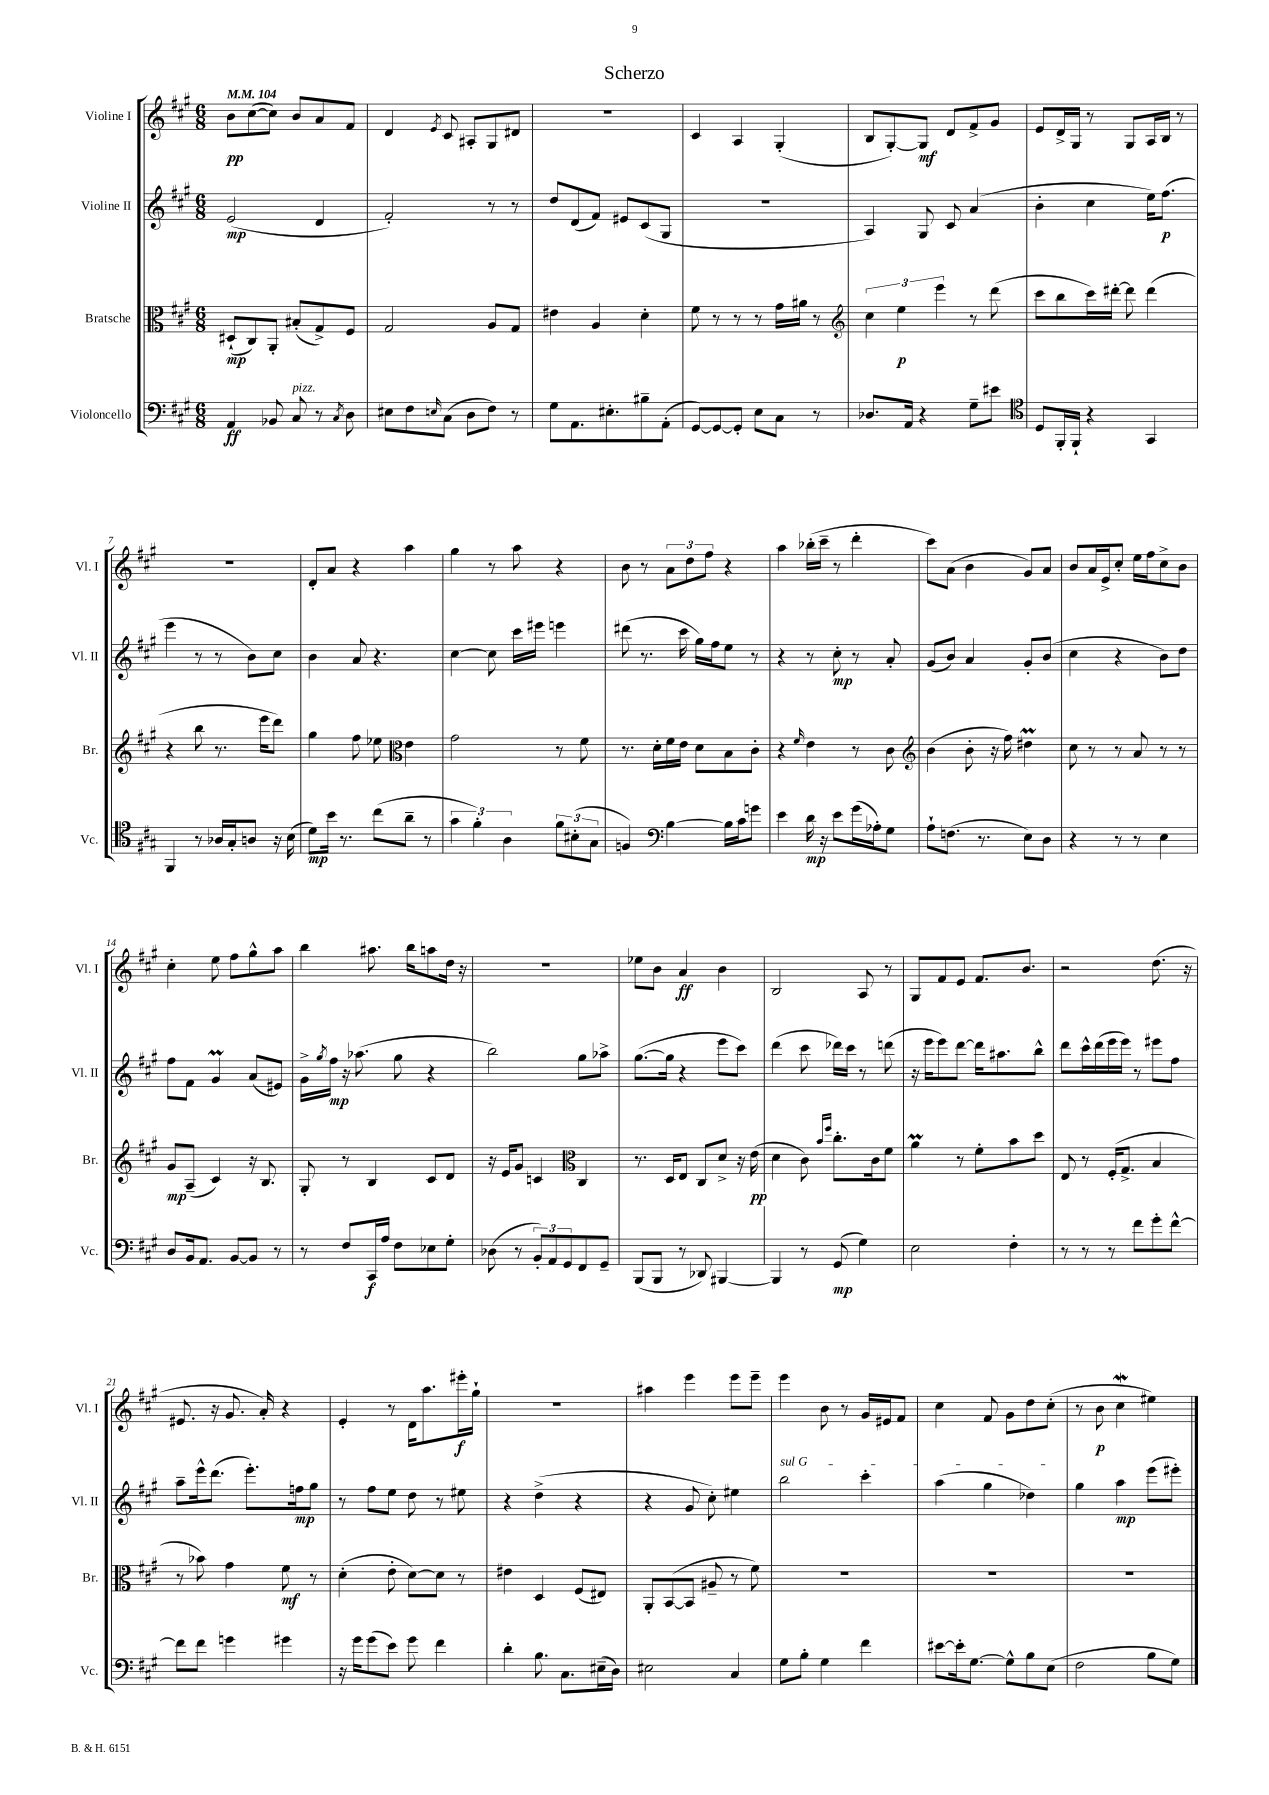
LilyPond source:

\header { title = "Scherzo" }
<<
\new StaffGroup <<
\new Staff = "s0" \with { instrumentName = "Violine I" shortInstrumentName = "Vl. I" } {
    \clef treble \key a \major \numericTimeSignature \time 6/8 \tempo 4 = 104
    b'8\pp cis''8~( cis''8) b'8 a'8 fis'8 |
    d'4 \acciaccatura { e'8 } cis'8 ais8-. gis8 dis'8 |
    R2. |
    cis'4 a4 gis4-.( |
    b8 gis8~-.) gis8\mf d'8 fis'8-> gis'8 |
    e'8 d'16-> gis16 r8 gis8 a16 b16 r8 |
    R2. |
    d'8-. a'8 r4 a''4 |
    gis''4 r8 a''8 r4 |
    b'8 r8 \tuplet 3/2 { a'8 d''8 fis''8 } r4 |
    a''4 bes''16-.( cis'''16-- r8 d'''4-. |
    cis'''8) a'8( b'4 gis'8) a'8 |
    b'8 a'16 e'16-> cis''8-. e''16 fis''16 cis''8-> b'8 |
    cis''4-. e''8 fis''8 gis''8-^ a''8 |
    b''4 ais''8. b''16 a''8 d''16 r16 |
    R2. |
    ees''8 b'8 a'4\ff b'4 |
    b2 a8 r8 |
    gis8 fis'8 e'8 fis'8. b'8. |
    r2 d''8.( r16 |
    eis'8. r16 gis'8. a'16-.) r4 |
    e'4-. r8 d'16 a''8. eis'''16-.\f gis''16-! |
    R2. |
    ais''4 e'''4 e'''8 e'''8-- |
    e'''4 b'8 r8 gis'16 eis'16 fis'8 |
    cis''4 fis'8 gis'8 d''8 cis''8-.( |
    r8 b'8\p cis''4\mordent eis''4) \bar "|." |
}
\new Staff = "s1" \with { instrumentName = "Violine II" shortInstrumentName = "Vl. II" } {
    \clef treble \key a \major \numericTimeSignature \time 6/8
    e'2\mp( d'4 |
    fis'2-.) r8 r8 |
    d''8 d'8( fis'8) eis'8 cis'8( gis8 |
    R2. |
    a4) gis8 cis'8 a'4( |
    b'4-. cis''4 e''16) fis''8.\p( |
    e'''4 r8 r8 b'8) cis''8 |
    b'4 a'8 r4. |
    cis''4~ cis''8 cis'''16 eis'''16 e'''4 |
    dis'''8( r8. cis'''16 gis''16) fis''16 e''8 r8 |
    r4 r8 cis''8-.\mp r8 a'8-. |
    gis'8( b'8) a'4 gis'8-. b'8( |
    cis''4 r4 b'8) d''8 |
    fis''8 fis'8 gis'4\prall a'8( eis'8) |
    gis'16-> \acciaccatura { gis''8 } fis''16\mp r16 aes''8.( gis''8 r4 |
    b''2) gis''8 aes''8-> |
    gis''8.~( gis''16 r4 e'''8 cis'''8) |
    d'''4( cis'''8 des'''16) cis'''16 r8 d'''8( |
    r16 e'''16 e'''8) d'''8~ d'''16 ais''8. b''8-^ |
    d'''8 cis'''16-^ d'''16( e'''16 e'''16) r8 eis'''8 fis''8 |
    a''8-- e'''16-^ d'''8.( e'''8.-.) f''16\mp gis''8 |
    r8 fis''8 e''8 d''8 r8 eis''8 |
    r4 d''4->( r4 |
    r4 gis'8 cis''8-.) eis''4 |
    \once \override TextSpanner.bound-details.left.text = \markup { \italic "sul G" } b''2\startTextSpan cis'''4-. |
    a''4( gis''4 des''4\stopTextSpan) |
    gis''4 a''4\mp e'''8( eis'''8-.) \bar "|." |
}
\new Staff = "s2" \with { instrumentName = "Bratsche" shortInstrumentName = "Br." } {
    \clef alto \key a \major \numericTimeSignature \time 6/8
    dis8-!\mp( cis8) a,8-. bis8-.( gis8->) fis8 |
    gis2 a8 gis8 |
    eis'4 a4 d'4-. |
    fis'8 r8 r8 r8 gis'16 ais'16 r8 |
    \clef treble \tuplet 3/2 { cis''4 e''4\p e'''4 } r8 d'''8( |
    cis'''8 b''8 cis'''16) dis'''16~-. dis'''8 dis'''4( |
    r4 b''8 r8. e'''16 d'''8) |
    gis''4 fis''8 ees''8 \clef alto e'4 |
    gis'2 r8 fis'8 |
    r8. d'16-. fis'16 e'16 d'8 b8 cis'8-. |
    r4 \grace { fis'16 } e'4 r8 cis'8 |
    \clef treble b'4( b'8-. r16 fis''16) dis''4\prall |
    cis''8 r8 r8 a'8 r8 r8 |
    gis'8\mp a8--( cis'4) r16 b8. |
    gis8-. r8 b4 cis'8 d'8 |
    r16 e'16 gis'8 c'4 \clef alto cis4 |
    r8. d16 e8 cis8 d'8-> r16 e'16\pp( |
    d'4 cis'8) \grace { b'16 fis''16 } cis''8.-. cis'16 fis'8 |
    a'4\prall r8 fis'8-. b'8 d''8 |
    e8 r8 fis16-.( gis8.-> b4 |
    r8 bes'8) gis'4 fis'8\mf r8 |
    d'4-.( e'8-. d'8~) d'8 r8 |
    eis'4 d4 fis8( eis8) |
    a,8-. b,8~( b,8 ais8-- r8 fis'8) |
    R2. |
    R2. |
    R2. \bar "|." |
}
\new Staff = "s3" \with { instrumentName = "Violoncello" shortInstrumentName = "Vc." } {
    \clef bass \key a \major \numericTimeSignature \time 6/8
    a,4\ff bes,8 cis8^\markup { \italic "pizz." } r8 \acciaccatura { cis8 } d8 |
    eis8 fis8 \grace { e16 } cis8( d8 fis8) r8 |
    gis8 a,8. eis8.-. bis8-- a,8-.( |
    gis,8~) gis,8~ gis,8-. e8 cis8 r8 |
    des8. a,16 r4 gis8-- eis'8 |
    \clef tenor d8 fis,16-. fis,16-! r4 gis,4 |
    fis,4 r8 aes16 gis16-. a8 r16 b16( |
    d'8\mp) b'16 r8. cis''8( a'8-- r8 |
    \tuplet 3/2 { gis'4 fis'4-.) a4 } \tuplet 3/2 { fis'8 bis8-.( gis8 } |
    f4) \clef bass b4~ b16 cis'16 g'8 |
    e'4 d'16\mp r16 e'8 gis'16( aes16-.) gis8 |
    a8-! f8.( r8. e8) d8 |
    r4 r8 r8 e4 |
    d8 b,16 a,8. b,8~ b,8 r8 |
    r8 fis8 cis,16\f a16 fis8 ees8 gis8-. |
    des8( r8 \tuplet 3/2 { b,8-.) a,8 gis,8 } fis,8 gis,8-- |
    b,,8( b,,8 r8 des,8) bis,,4~ |
    bis,,4 r8 gis,8\mp( gis4) |
    e2 fis4-. |
    r8 r8 r8 fis'8 gis'8-. fis'8~-^ |
    fis'8 fis'8 g'4 gis'4 |
    r16 gis'16 gis'8( e'8) gis'8 fis'4 |
    d'4-. b8. cis8. eis16--( d16) |
    eis2 cis4 |
    gis8 b8-. gis4 fis'4 |
    eis'8~ eis'16-. gis8.~ gis8-^ b8 e8( |
    fis2 b8 gis8) \bar "|." |
}
>>
>>
